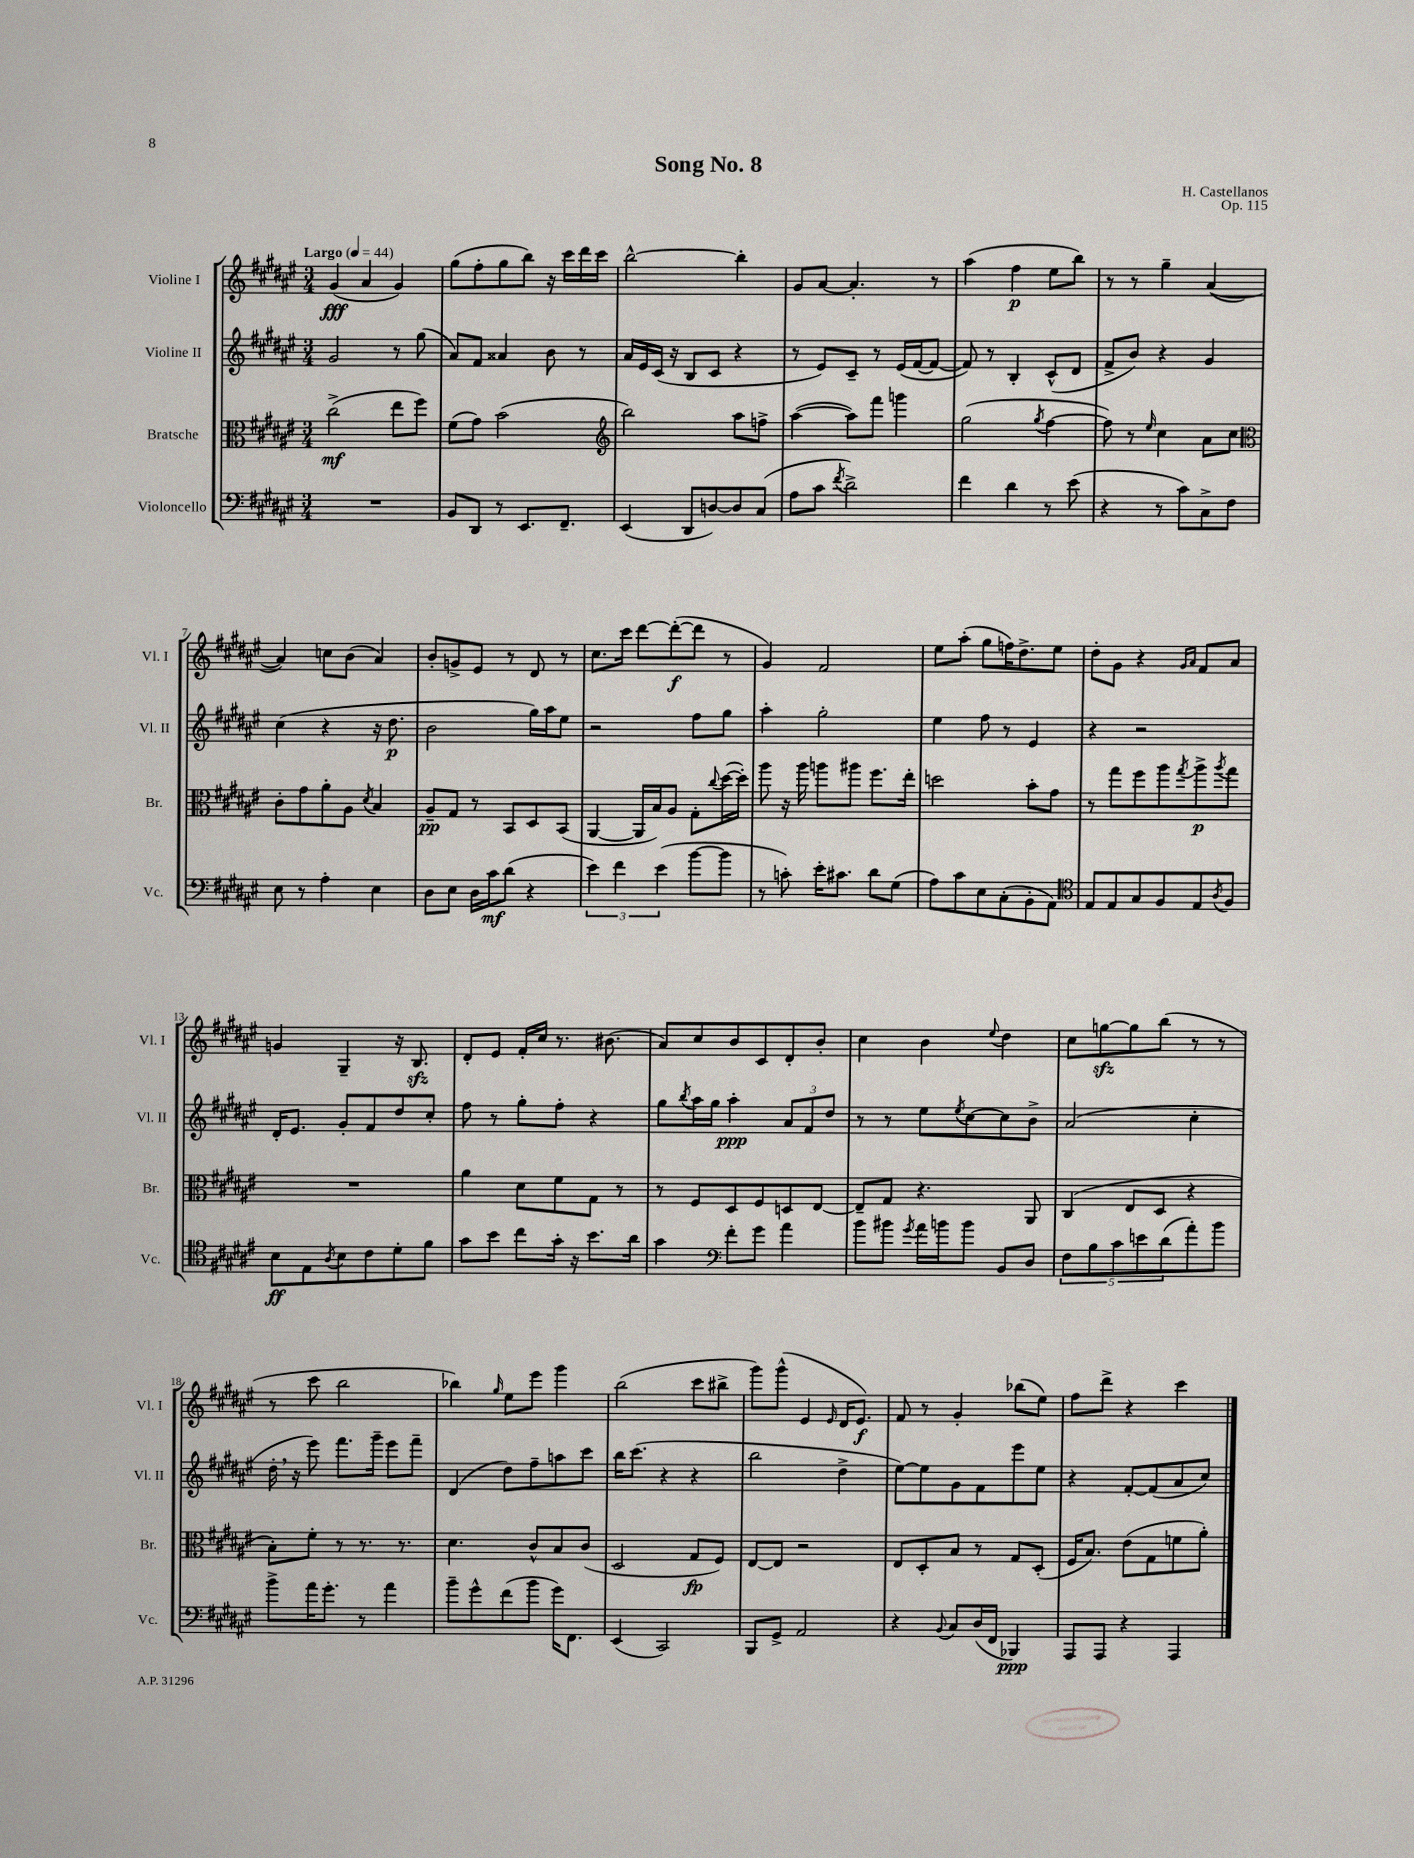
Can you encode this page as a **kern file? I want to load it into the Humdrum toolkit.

**kern	**kern	**kern	**kern
*staff4	*staff3	*staff2	*staff1
*clefF4	*clefC3	*clefG2	*clefG2
*k[f#c#g#d#a#e#]	*k[f#c#g#d#a#e#]	*k[f#c#g#d#a#e#]	*k[f#c#g#d#a#e#]
*M3/4	*M3/4	*M3/4	*M3/4
*MM44	*MM44	*MM44	*MM44
2.r	(2cc#^	2g#	(4g#
.	.	.	4a#
.	8ee#	8r	4g#)
.	8ff#)	(8gg#	.
=	=	=	=
8BB	(8f#	8a#)	(8gg#
8DD#	8g#)	8f#	8ff#'
8r	(2b	4a##	8gg#
8.EE#	.	.	8bb)
.	.	8b	16r
8.FF#~	.	.	16ccc#
.	.	8r	16ddd#
.	.	.	16ccc#
=	=	=	=
*	*clefG2	*	*
(4EE#	2bb)	16a#	[2bb^^
.	.	16e#	.
.	.	(16c#	.
.	.	16r	.
8DD#	.	8B	.
[8D)	.	8c#	.
8D]	8aa#	4r	4bb']
(8C#	8ff^	.	.
=	=	=	=
8A#	([4aa#	8r	8g#
8c#	.	8e#)	[8a#
8qf#	.	.	.
2d#^)	8aa#])	8c#~	4.a#']
.	8fff#	8r	.
.	4ggg	(16e#	.
.	.	[16f#	.
.	.	8f#_	8r
=	=	=	=
4f#	(2gg#	8f#])	(4aa#
.	.	8r	.
4d#	.	4B'	4ff#
.	8qgg#	.	.
8r	[4ff#	(8c#^^	8ee#
(8e#	.	8d#	8bb)
=	=	=	=
4r	8ff#])	8f#^	8r
.	8r	8b)	8r
.	16qqee#	.	.
8r	4cc#	4r	4gg#~
8c#)	.	.	.
8C#^	8a#	4g#	([4a#
8F#	8cc#	.	.
=	=	=	=
*	*clefC3	*	*
8E#	8c#'	(4cc#	4a#])
8r	8g#	.	.
4A#'	8a#'	4r	8cc
.	8A#	.	(8b
.	8qd#	.	.
4E#	4B	16r	4a#)
.	.	8.dd#	.
=	=	=	=
8D#	8A#~	2b	8b'
8E#	8G#	.	8g^
16D#	8r	.	8e#
16c#	.	.	.
(8d#	8BB	.	8r
4r	8D#	16gg#)	8d#
.	.	16aa#	.
.	(8BB	8ee#	8r
=	=	=	=
6e#)	[4AA#	2r	8.cc#
6f#	.	.	.
.	.	.	16ccc#
.	16AA#]	.	[8ddd#
.	16B)	.	.
(6e#	.	.	.
.	8A#	.	(8ddd#'_
[8b	8G#'	8ff#	8ddd#]
.	8qqcc#	.	.
8b]	([16dd#	8gg#	8r
.	16dd#'])	.	.
=	=	=	=
8r	8aa#	4aa#'	4g#)
8c')	16r	.	.
.	16aa#	.	.
16e#'	8aa	2gg#'	2f#
8.c#	.	.	.
.	8aa#	.	.
8d#	8.ff#	.	.
(8G#	.	.	.
.	16ee#'	.	.
=	=	=	=
8A#)	2dd	4ee#	8ee#
8c#	.	.	(8aa#'
8E#	.	8ff#	8gg#
(8C#'	.	8r	16ff)
.	.	.	8.dd#^
8BB'	8b'	4e#	.
8AA#)	8g#	.	8ee#
=	=	=	=
*clefC4	*	*	*
8E#	8r	4r	8dd#'
8E#	8gg#	.	8g#
8G#	8ff#	2r	4r
8F#	8aa#	.	.
.	.	.	16qqg#
.	8qgg#	.	16qqa#
8E#	8aa#^	.	8f#
8qA#	8qaa#	.	.
8F#	8gg#	.	8a#
=	=	=	=
8B	2.r	16d#'	4g
.	.	8.e#	.
8E#	.	.	.
8qA#	.	.	.
8B	.	8g#'	4G#~
8c#	.	8f#	.
8d#'	.	8dd#	16r
.	.	.	8.B
8f#	.	8cc#'	.
=	=	=	=
8g#	4a#	8ff#	8d#'
8b	.	8r	8e#
8cc#	8d#	8gg#'	16f#'
.	.	.	16cc#
16g#'	8f#	8ff#'	8.r
16r	.	.	.
8.b	8G#	4r	.
.	.	.	(8.b#
.	8r	.	.
16a#	.	.	.
=	=	=	=
4g#	8r	8gg#	8a#)
.	.	8qbb	.
.	8F#	16aa#	8cc#
.	.	16gg#	.
*clefF4	*	*	*
8f#'	8D#	4aa#'	8b
8g#	8F#	.	8c#
4a#	8D	12a#	8d#'
.	.	12f#	.
.	[8E#	.	8b'
.	.	12dd#	.
=	=	=	=
8b	8E#~]	8r	4cc#
8b#	8G#	8r	.
8qg#	.	.	.
16a#	4.r	8ee#	4b
16b	.	.	.
.	.	8qee#	.
8b	.	[8cc#	.
.	.	.	8qqee#
8BB	.	8cc#]	4dd#
8D#	8AA#	8b^	.
=	=	=	=
10F#	(4C#	(2a#	8cc#
10B	.	.	.
.	.	.	[8gg
10c#	.	.	.
.	8E#	.	8gg]
10e	.	.	.
.	8D#	.	(8bb
(10d#	.	.	.
8a#')	4r	4cc#'	8r
8b	.	.	8r
=	=	=	=
8b^	8B')	16dd#'	8r
.	.	16r	.
16a#	8f#'	8eee#)	8ccc#
8.g#'	.	.	.
.	8r	8.fff#	2bb
8r	8.r	.	.
.	.	16ggg#~	.
4a#	.	8eee#	.
.	8.r	.	.
.	.	8fff#~	.
=	=	=	=
8b~	4.d#	(4d#	4bb-)
8g#^^	.	.	.
.	.	.	16qqgg#
(8f#	.	8dd#)	8ee#
8b	8c#^^	8ff#~	8eee#
16g#)	8B	8aa	4ggg#
8.FF#	.	.	.
.	(8c#	8ccc#	.
=	=	=	=
(4EE#	2D#	16bb	(2bb
.	.	(8.ccc#	.
2CC#)	.	4r	.
.	8G#	4r	8ccc#
.	8F#)	.	8bb#^
=	=	=	=
8BBB	[8E#	2bb	8ggg#)
8GG#^	8E#]	.	(8ggg#^^
2AA#	2r	.	4e#
.	.	.	16qqe#
.	.	4dd#^	16d#
.	.	.	8.e#)
=	=	=	=
4r	8E#	[8ee#)	8f#
.	8D#'	8ee#]	8r
8qqBB	.	.	.
8C#	8B	8g#	4g#'
(16D#	8r	8f#	.
16FF#	.	.	.
4BBB-)	8G#	8eee#	(8bb-
.	(8D#'	8ee#	8ee#)
=	=	=	=
8AAA#	16F#	4r	8ff#
.	8.B)	.	.
8AAA#	.	.	8ddd#^
4r	(8e#	[8f#'	4r
.	8G#	(8f#]	.
4AAA#	8f	8a#	4ccc#
.	8a#')	8cc#)	.
==	==	==	==
*-	*-	*-	*-
